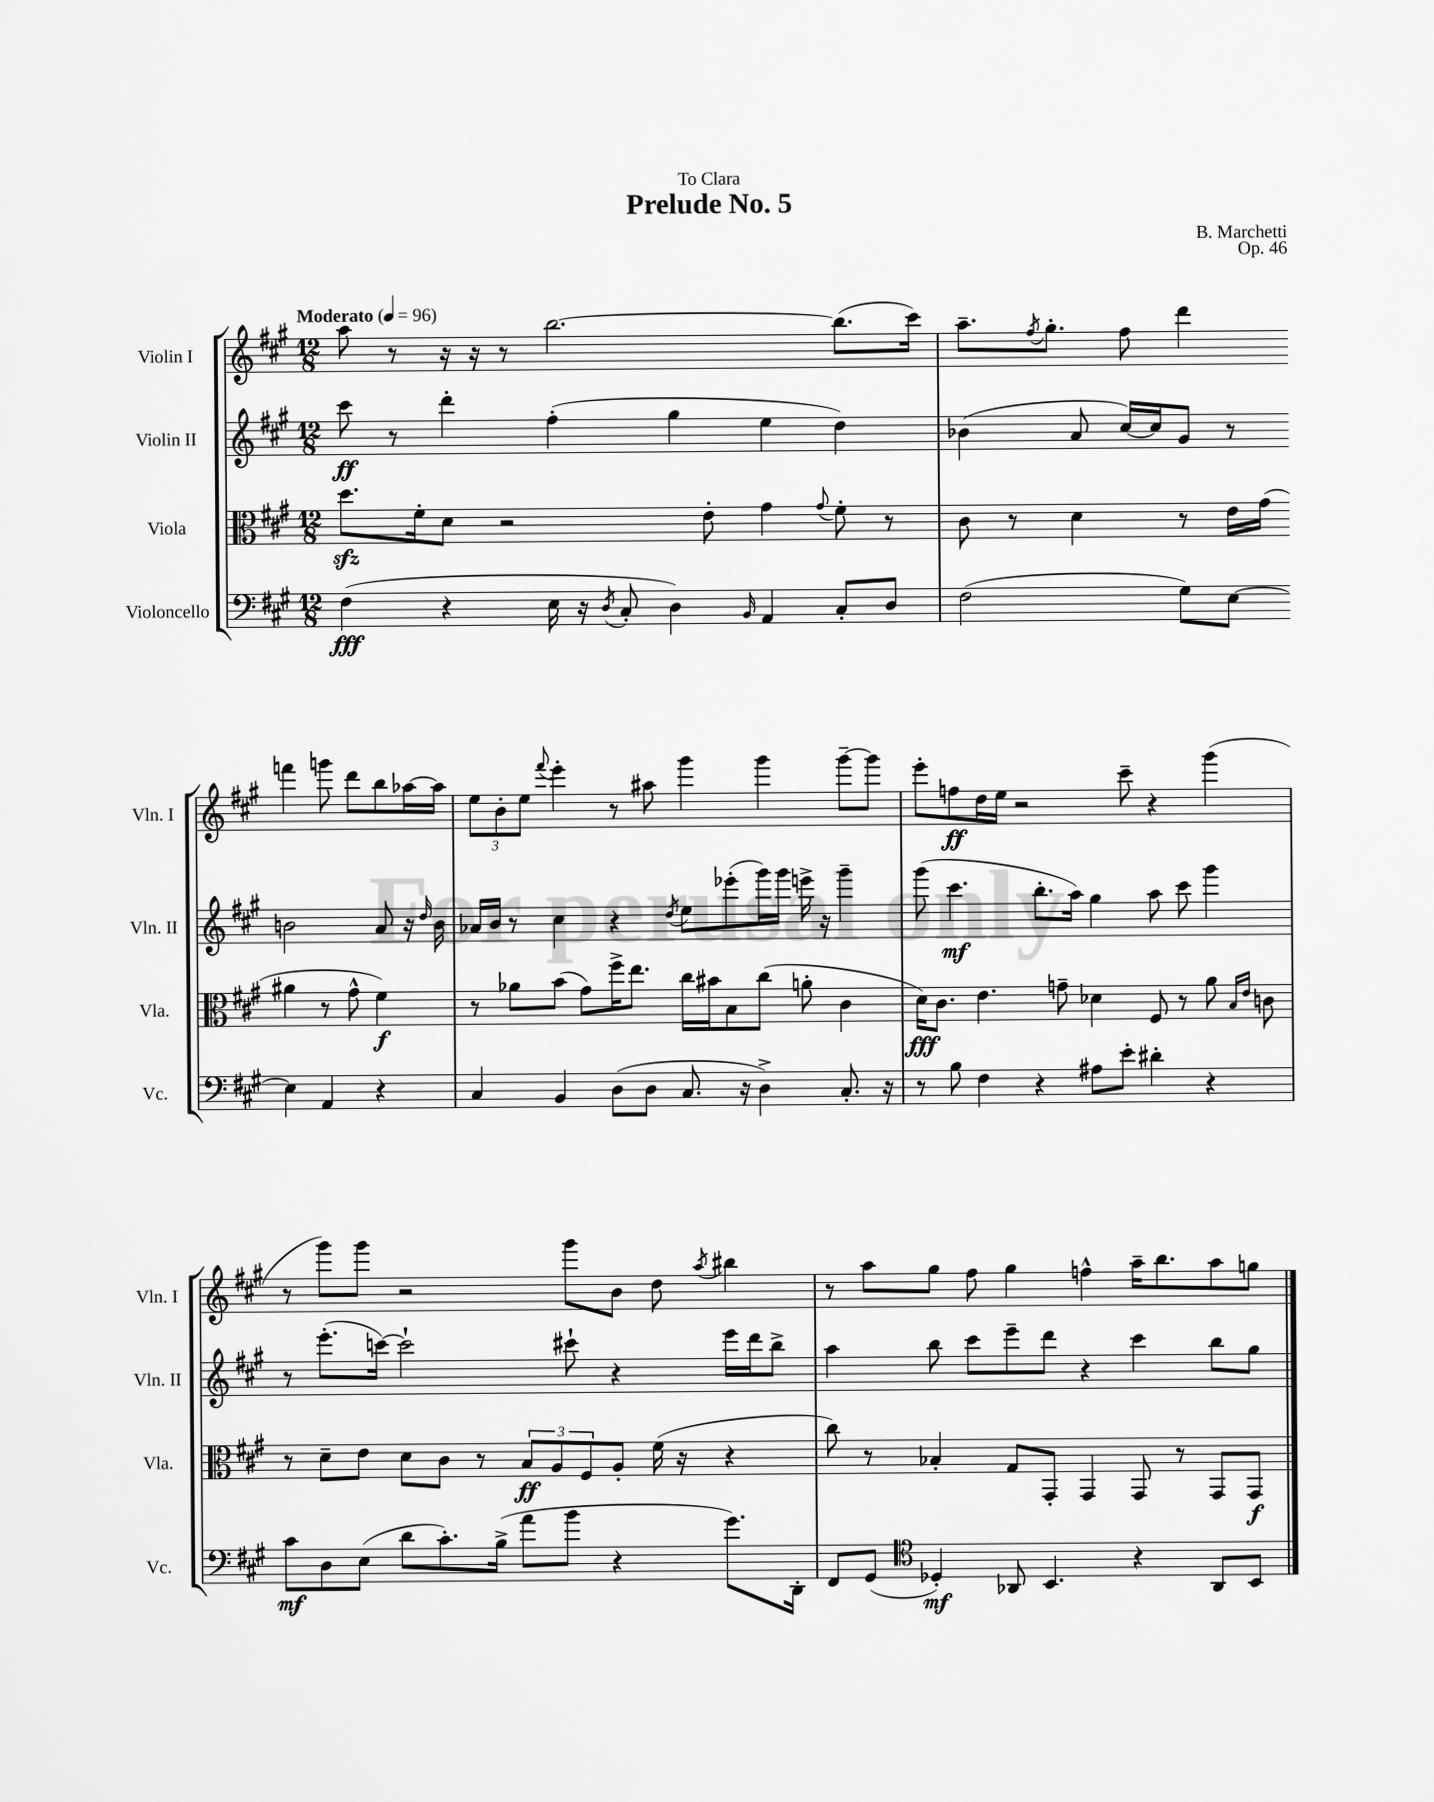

**kern	**kern	**kern	**kern
*staff4	*staff3	*staff2	*staff1
*clefF4	*clefC3	*clefG2	*clefG2
*k[f#c#g#]	*k[f#c#g#]	*k[f#c#g#]	*k[f#c#g#]
*M12/8	*M12/8	*M12/8	*M12/8
*MM96	*MM96	*MM96	*MM96
(4F#	8.dd	8ccc#	8aa
.	.	8r	8r
.	16f#'	.	.
4r	8d	4ddd'	16r
.	.	.	16r
.	2r	.	8r
16E	.	(4ff#'	[2.bb
16r	.	.	.
8qD	.	.	.
8C#'	.	.	.
4D)	.	4gg#	.
.	8e'	.	.
16qqBB	.	.	.
4AA	4g#	4ee	.
.	8qqg#	.	.
8C#'	8f#'	4dd)	(8.bb]
8D	8r	.	.
.	.	.	16ccc#)
=	=	=	=
(2F#	8c#	(4b-	8.aa~
.	8r	.	.
.	.	.	8qff#
.	.	.	8.gg#'
.	4d	8a	.
.	.	[16cc#)	8ff#
.	.	16cc#]	.
8G#)	8r	8g#	4ddd
[8E	16e	8r	.
.	(16g#	.	.
4E]	4a#	2b	4fff
4AA	8r	.	8ggg
.	8g#^^	.	8ddd
4r	4f#)	8a	8bb
.	.	16r	[16aa-
.	.	16qqdd	.
.	.	16b	16aa-]
=	=	=	=
4C#	8r	16a-	12ee
.	.	16b	.
.	.	.	12b'
.	8a-	8r	.
.	.	.	12ee
.	.	.	8qqfff#
4BB	(8b	4cc#	4eee'
.	8g#)	.	.
(8D	16ff#^	4r	8r
.	8.ee	.	.
8D	.	.	8aa#
.	.	8qdd	.
8.C#	16cc#	8ee	4ggg#
.	16b#	.	.
.	8B	(8eee-'	.
16r	.	.	.
4D^)	(8cc#	16ggg#)	4ggg#
.	.	16ggg#	.
.	8a'	16eee^	.
.	.	16r	.
8.C#'	4c#	4ggg#~	[8ggg#~
.	.	.	8ggg#]
16r	.	.	.
=	=	=	=
8r	16d)	(8ggg#	8eee'
.	8.c#	.	.
8B	.	4.ccc#	8ff
4F#	4.e	.	16dd
.	.	.	16ee
.	.	.	2r
4r	.	8.bb'	.
.	8g~	.	.
.	.	16aa)	.
8A#	4d-	4gg#	.
8e'	.	.	8ccc#~
4d#'	8F#	8aa	4r
.	8r	8ccc#	.
4r	8a	4ggg#	(4ggg#
.	16qqB	.	.
.	16qqe	.	.
.	8c	.	.
=	=	=	=
8c#	8r	8r	8r
8D	8d~	(8.eee'	8ggg#)
(8E	8e	.	8ggg#
.	.	[16ccc)	.
8d	8d	2ccc`]	2r
8.c#')	8c#	.	.
.	8r	.	.
(16B^	.	.	.
8a	12B	.	.
.	12A	.	.
8b	.	8ccc#`	8ggg#
.	12F#	.	.
4r	8A'	4r	8b
.	(16f#	.	8dd
.	16r	.	.
.	.	.	8qaa
8.g#)	4r	16eee	4bb#
.	.	16ddd	.
.	.	8bb^	.
16DD'	.	.	.
=	=	=	=
8FF#	8cc#)	4aa	8r
(8GG#	8r	.	8aa
*clefC4	*	*	*
4D-')	4B-'	8bb	8gg#
.	.	8ccc#	8ff#
8AA-	8G#	8eee~	4gg#
4.BB	8GG#'	8ddd	.
.	4GG#	4r	4ff^^
4r	8GG#	4ccc#	16aa~
.	.	.	8.bb
.	8r	.	.
8AA-	8GG#	8bb	8aa
8BB	8GG#	8gg#	8gg
==	==	==	==
*-	*-	*-	*-
